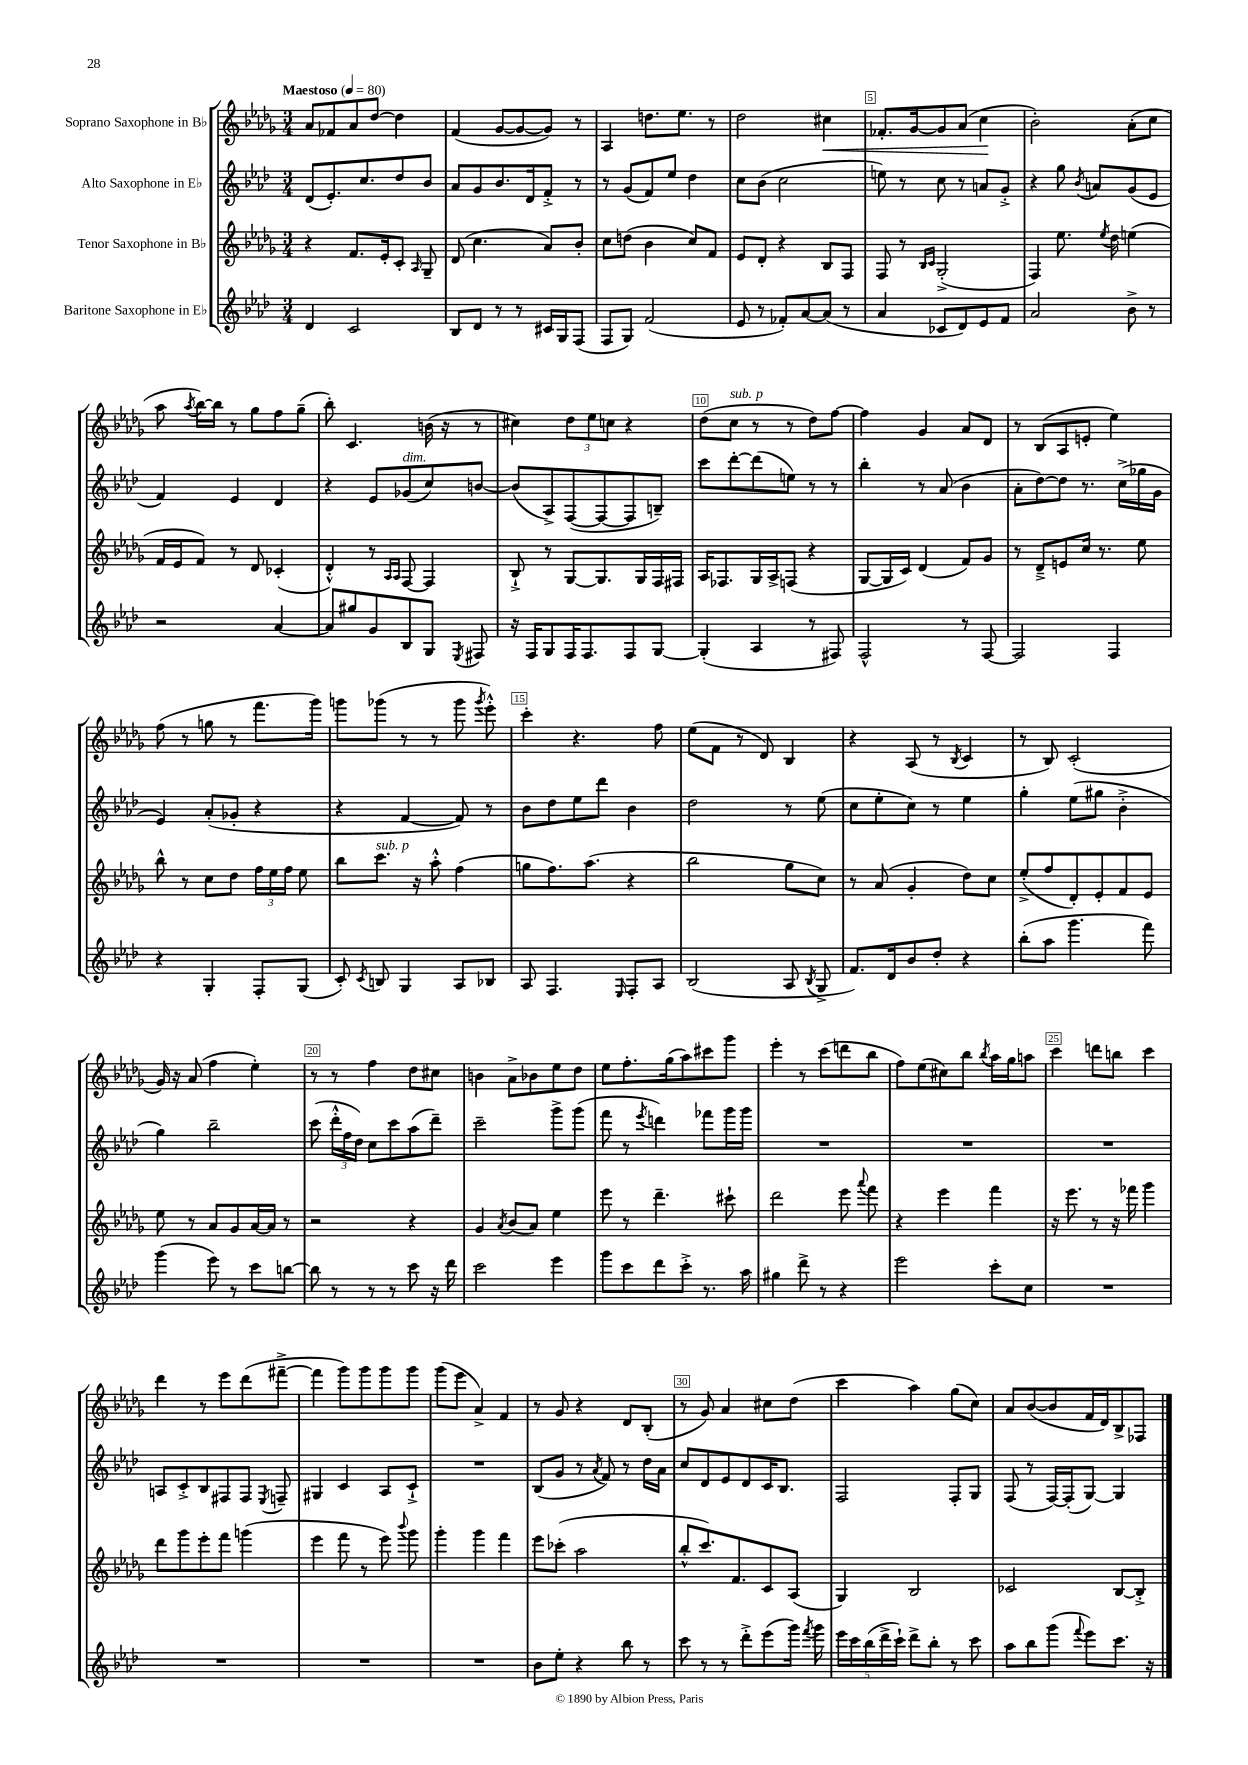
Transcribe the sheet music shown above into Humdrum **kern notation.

**kern	**kern	**kern	**kern	**dynam
*part4	*part3	*part2	*part1	*part1
*staff4	*staff3	*staff2	*staff1	*staff1
*I"Baritone Saxophone in E♭	*I"Tenor Saxophone in B♭	*I"Alto Saxophone in E♭	*I"Soprano Saxophone in B♭	*
*clefG2	*clefG2	*clefG2	*clefG2	*
*k[b-e-a-d-]	*k[b-e-a-d-g-]	*k[b-e-a-d-]	*k[b-e-a-d-g-]	*
*M3/4	*M3/4	*M3/4	*M3/4	*
*MM80	*MM80	*MM80	*MM80	*
=1	=1	=1	=1	=1
!	!	!	!LO:TX:a:B:t=Maestoso	!
4d-/	4r	(8d-/L	8a-/L	.
.	.	8.e-'/)	8f-X/	.
2c/	8.f/L	.	8a-/	.
.	.	8.cc/	.	.
.	.	.	[8dd-/J	.
.	16e-'/k	.	.	.
.	8c'/J	8dd-/	4dd-\]	.
.	16qqA-/	.	.	.
.	8G-~/	8b-/J	.	.
=2	=2	=2	=2	=2
8B-/L	(8d-/	8a-/L	(4f/	.
8d-/J	4.cc\	8g/	.	.
8r	.	8.b-/	[8g-/L	.
8r	.	.	8g-/_	.
.	.	16d-/k	.	.
16c#X/LL	8a-/L)	8f'^/J	8g-/J])	.
16G/J	.	.	.	.
(8F/J	8b-'/J	8r	8r	.
=3	=3	=3	=3	=3
8F/L	8cc\L	8r	4A-/	.
8G/J)	(8ddn\J	(8g/L	.	.
(2f/	4b-\	8f/)	8.ddn\L	.
.	.	8ee-/J	.	.
.	.	.	8.ee-\J	.
.	8cc/L)	4dd-\	.	.
.	8f/J	.	8r	.
=4	=4	=4	=4	=4
8e-/	8e-/L	8cc\L	2dd-\	.
8r	8d-'/J	(8b-\J	.	.
8f-X'/L)	4r	2cc\	.	.
[8a-/	.	.	.	.
!	!	!	!	!LO:HP:b
(8a-/J]	8B-/L	.	4cc#X\	<
8r	8F/J	.	.	.
=5	=5	=5	=5	=5
4a-/	8F/	8een\)	8.f-X'/L	.
.	8r	8r	.	.
.	.	.	[16g-/k	.
.	16qqB-/LL	.	.	.
.	16qqc/JJ	.	.	.
8c-X/L	(2G-'^/	8cc\	8g-/]	.
8d-/)	.	8r	(8a-/J	.
8e-/	.	8an/L	4cc\	.
8f/J	.	8g'^/J	.	.
.	.	.	.	[
=6	=6	=6	=6	=6
2a-/	4F/)	4r	2b-'\)	.
.	8.ee-\	8gg\	.	.
.	.	8qb-/	.	.
.	.	8an/L	.	.
.	8qee-/	.	.	.
.	16dd-\	.	.	.
8b-^\	(4een\	(8g/	(8a-'\L	.
8r	.	8e-/J	8cc\J	.
!!LO:LB:g=z
=7	=7	=7	=7	=7
2r	16f/LL	4f/)	8aa-\	.
.	16e-/J	.	.	.
.	.	.	8qaa-/	.
.	8f/J)	.	[16bb-\LL)	.
.	.	.	16bb-\JJ]	.
.	8r	4e-/	8r	.
.	8d-/	.	8gg-\L	.
[4a-/	(4c-X'/	4d-/	8ff\	.
.	.	.	(8gg-~\J	.
=8	=8	=8	=8	=8
8a-/L]	4d-'^^/)	4r	8bb-'\)	.
8gg#X/	.	.	4.c/	.
8g/	8r	8e-/L	.	.
.	16qqA-/LL	.	.	.
.	16qqA-/JJ	.	.	.
!	!	!LO:TX:a:i:t=dim.	!	!
8B-/	[8F/	(8g-X/	.	.
8G/J	4F/]	8cc/)	(16bn\	.
.	.	.	16r	.
8qE-/	.	.	.	.
8F#X/	.	[8bn/J	8r	.
=9	=9	=9	=9	=9
16r	8B-`^/	(8b/L]	4cc#X\)	.
16F/KL	.	.	.	.
8G/	8r	8A-^/)	.	.
16F/K	[8G-/L	([8F/	12dd-\L	.
8.F/	.	.	.	.
.	.	.	12ee-\	.
.	8.G-/]	8F/_	.	.
.	.	.	12ccn\J	.
8F/	.	8F/]	4r	.
.	16G-/L	.	.	.
[8G/J	16F/	8Bn~/J)	.	.
.	16F#X/JJ	.	.	.
=10	=10	=10	=10	=10
(4G'/]	16A-/KL	8ccc\L	(8dd-\L	.
.	8.F-X/	.	.	.
!	!	!	!LO:TX:a:i:t=sub. p	!
.	.	[8ddd-'\	8cc\J	.
4A-/	16G-/L	(8ddd-\]	8r	.
.	16A-^/J	.	.	.
.	(8Fn/J	8een\J)	8r	.
8r	4r	8r	8dd-\L)	.
8F#X/)	.	8r	[8ff\J	.
=11	=11	=11	=11	=11
2F^^/	[8G-/L	4bb-'\	4ff\]	.
.	16G-/L]	.	.	.
.	16c/JJ)	.	.	.
.	(4d-/	8r	4g-/	.
.	.	(8a-/	.	.
8r	8f/L)	4b-\	8a-/L	.
[8F/	8g-/J	.	8d-/J	.
=12	=12	=12	=12	=12
2F/]	8r	8a-'\L	8r	.
.	8d-~^/L	[8dd-\)	(8B-/L	.
.	8en/	8dd-\J]	8A-/	.
.	16cc/Jk	8.r	8en'/J	.
.	8.r	.	.	.
4F/	.	.	4ee-\)	.
.	.	(16cc^\LL	.	.
.	8ee-\	16gg-X\	.	.
.	.	16g\JJ	.	.
!!LO:LB:g=z
=13	=13	=13	=13	=13
4r	8bb-^^\	4e-/)	(8ff\	.
.	8r	.	8r	.
4G'/	8cc\L	(8a-'/L	8ggn\	.
.	8dd-\J	8g-X'/J	8r	.
8F'/L	24ff\LL	4r	8.fff\L	.
.	24ee-\	.	.	.
.	24ff\JJ	.	.	.
(8G/J	8ee-\	.	.	.
.	.	.	16ggg-\Jk)	.
=14	=14	=14	=14	=14
8c'/)	8bb-\L	4r	8gggn\L	.
8qc/	.	.	.	.
!	!LO:TX:a:i:t=sub. p	!	!	!
8Bn/	8.ccc\J	.	(8ggg-X\J	.
4G/	.	[4f/	8r	.
.	16r	.	.	.
.	8aa-'^^\	.	8r	.
8A-/L	(4ff\	8f/])	8ggg-\	.
.	.	.	8qggg-/	.
8B-X/J	.	8r	8eee-'^^\)	.
=15	=15	=15	=15	=15
8A-/	8ggn\L	8b-\L	4ccc'\	.
4.F/	8.ff\)	8dd-\	.	.
.	.	8ee-\	4.r	.
.	(8.aa-\J	.	.	.
.	.	8ddd-\J	.	.
16qqE-/	.	.	.	.
8F'/L	4r	4b-\	.	.
8A-/J	.	.	8ff\	.
=16	=16	=16	=16	=16
(2B-/	2bb-\	2dd-\	(8ee-\L	.
.	.	.	8f\J	.
.	.	.	8r	.
.	.	.	8d-/)	.
8A-/	8gg-\L	8r	4B-/	.
8qB-/	.	.	.	.
8G^/	8cc\J)	(8ee-\	.	.
=17	=17	=17	=17	=17
8.f/L)	8r	8cc\L	4r	.
.	(8a-/	8ee-'\	.	.
16d-/k	.	.	.	.
8b-/	4g-'/	8cc\J)	(8A-/	.
8dd-'/J	.	8r	8r	.
.	.	.	8qB-/	.
4r	8dd-\L)	4ee-\	4c/	.
.	8cc\J	.	.	.
=18	=18	=18	=18	=18
(8bb-'\L	(8ee-'^/L	4gg'\	8r	.
8aa-\J	8ff/	.	8B-/)	.
4.ggg\	8d-'/)	(8ee-\L	(2c'/	.
.	8e-'/	8gg#X\J	.	.
.	8f/	4b-'^\	.	.
8fff\)	8e-/J	.	.	.
!!LO:LB:g=z
=19	=19	=19	=19	=19
(4ggg\	8ee-\	4gg\)	16g-/)	.
.	.	.	16r	.
.	8r	.	(8a-/	.
8eee-\)	8a-/L	2bb-~\	4ff\	.
8r	8g-/	.	.	.
8ccc\L	[16a-/L	.	4ee-'\)	.
.	16a-/JJ]	.	.	.
[8bbn\J	8r	.	.	.
=20	=20	=20	=20	=20
8bb\]	2r	(8ccc\	8r	.
8r	.	24ddd-'^^\LL	8r	.
.	.	24ff\	.	.
.	.	24dd-\JJ)	.	.
8r	.	8cc\L	4ff\	.
8r	.	8ccc\	.	.
8ccc\	4r	(8aa-\	8dd-\L	.
16r	.	8ddd-~\J)	8cc#X\J	.
16ddd-\	.	.	.	.
=21	=21	=21	=21	=21
2ccc\	4g-/	2ccc~\	4bn\	.
.	8qa-/	.	.	.
.	(8b-/L	.	8a-^\L	.
.	8a-/J)	.	8b-X\	.
4eee-\	4ee-\	8ggg^\L	8ee-\	.
.	.	(8ggg\J	8dd-\J	.
=22	=22	=22	=22	=22
8ggg\L	8eee-\	8fff\	8ee-\L	.
8ccc\	8r	8r	8.ff'\	.
.	.	8qeee-/	.	.
8ddd-\	4.ddd-~\	4dddn\)	.	.
.	.	.	(16gg-\k	.
8ccc'^\J	.	.	8aa-\)	.
8.r	.	8fff-X\L	8ccc#X\	.
.	8ccc#X`\	16ggg\L	8ggg-\J	.
16aa-\	.	16ggg\JJ	.	.
=23	=23	=23	=23	=23
4gg#X\	2ddd-\	2.r	4eee-'\	.
8ddd-^\	.	.	8r	.
8r	.	.	(8ccc\L	.
4r	8eee-\	.	8dddn\	.
.	8qqaaa-/	.	.	.
.	8fff\	.	8bb-\J	.
=24	=24	=24	=24	=24
2eee-\	4r	2.r	8ff\L)	.
.	.	.	(8ee-\	.
.	4eee-\	.	8cc#X\)	.
.	.	.	8bb-\J	.
.	.	.	8qbb-/	.
8ccc'\L	4fff\	.	16aa-\LL	.
.	.	.	16gg-\J	.
8cc\J	.	.	8aan\J	.
=25	=25	=25	=25	=25
2.r	16r	2.r	4ccc\	.
.	8.eee-\	.	.	.
.	8r	.	8dddn\L	.
.	16r	.	8bbn\J	.
.	16fff-X\	.	.	.
.	4ggg-\	.	4ccc\	.
!!LO:LB:g=z
=26	=26	=26	=26	=26
2.r	8ddd-\L	8An/L	4ddd-\	.
.	8ggg-\	8c'^/	.	.
.	8eee-'\	8B-/	8r	.
.	8fff\J	8F#X/	8eee-\L	.
.	(4gggn\	8F#/J	(8ddd-\	.
.	.	8qE-/	.	.
.	.	8Fn~/	[8fff#X~^\J	.
=27	=27	=27	=27	=27
2.r	4eee-\	4G#X/	4fff#\]	.
.	8fff\	4c/	8ggg-\L)	.
.	8r	.	8ggg-\	.
.	8eee-\)	8A-/L	8ggg-\	.
.	8qqbbb-/	.	.	.
.	8ggg-\	8c`^/J	8ggg-\J	.
=28	=28	=28	=28	=28
2.r	4ggg-'\	2.r	(8ggg-\L	.
.	.	.	8eee-\J	.
.	4ggg-\	.	4a-^/)	.
.	4fff\	.	4f/	.
=29	=29	=29	=29	=29
8b-\L	8eee-\L	(8B-/L	8r	.
8ee-'\J	(8ccc-X'\J	8g/J	8g-/	.
4r	2aa-\	8r	4r	.
.	.	8qa-/	.	.
.	.	8f/)	.	.
8bb-\	.	8r	8d-/L	.
8r	.	16dd-\LL	(8B-'/J	.
.	.	16a-\JJ	.	.
=30	=30	=30	=30	=30
8ccc\	8bb-'^^/L	8cc/L	8r	.
8r	8.ccc/)	8d-/	8g-/)	.
8r	.	8e-/	4a-/	.
.	8.f/	.	.	.
8ddd-'^\L	.	8d-/	.	.
(8eee-\	8c/	16c/K	8cc#X\L	.
.	.	8.B-/J	.	.
16ggg\Jk)	(8A-/J	.	(8dd-\J	.
8qfff/	.	.	.	.
16ggg\	.	.	.	.
=31	=31	=31	=31	=31
20eee-\LL	4G-/)	2F/	4ccc\	.
20ccc\	.	.	.	.
(20bb-\	.	.	.	.
20ddd-^\	.	.	.	.
20ccc`\JJ)	.	.	.	.
8ddd-^\L	2B-/	.	4aa-\)	.
8bb-'\J	.	.	.	.
8r	.	8F'/L	(8gg-\L	.
8ccc\	.	8G/J	8cc\J)	.
=32	=32	=32	=32	=32
8aa-\L	2c-X/	(8F/	8a-/L	.
8bb-\	.	8r	([8b-/	.
(8ggg\J	.	[16F/LL)	8b-/]	.
.	.	(16F'/J]	.	.
8qqfff/	.	.	.	.
8eee-\L)	.	[8G/J)	16f/L	.
.	.	.	16d-/J)	.
8.ccc\J	[8B-/L	4G/]	8B-^/	.
.	8B-'^/J]	.	8F-X/J	.
16r	.	.	.	.
==	==	==	==	==
*-	*-	*-	*-	*-
